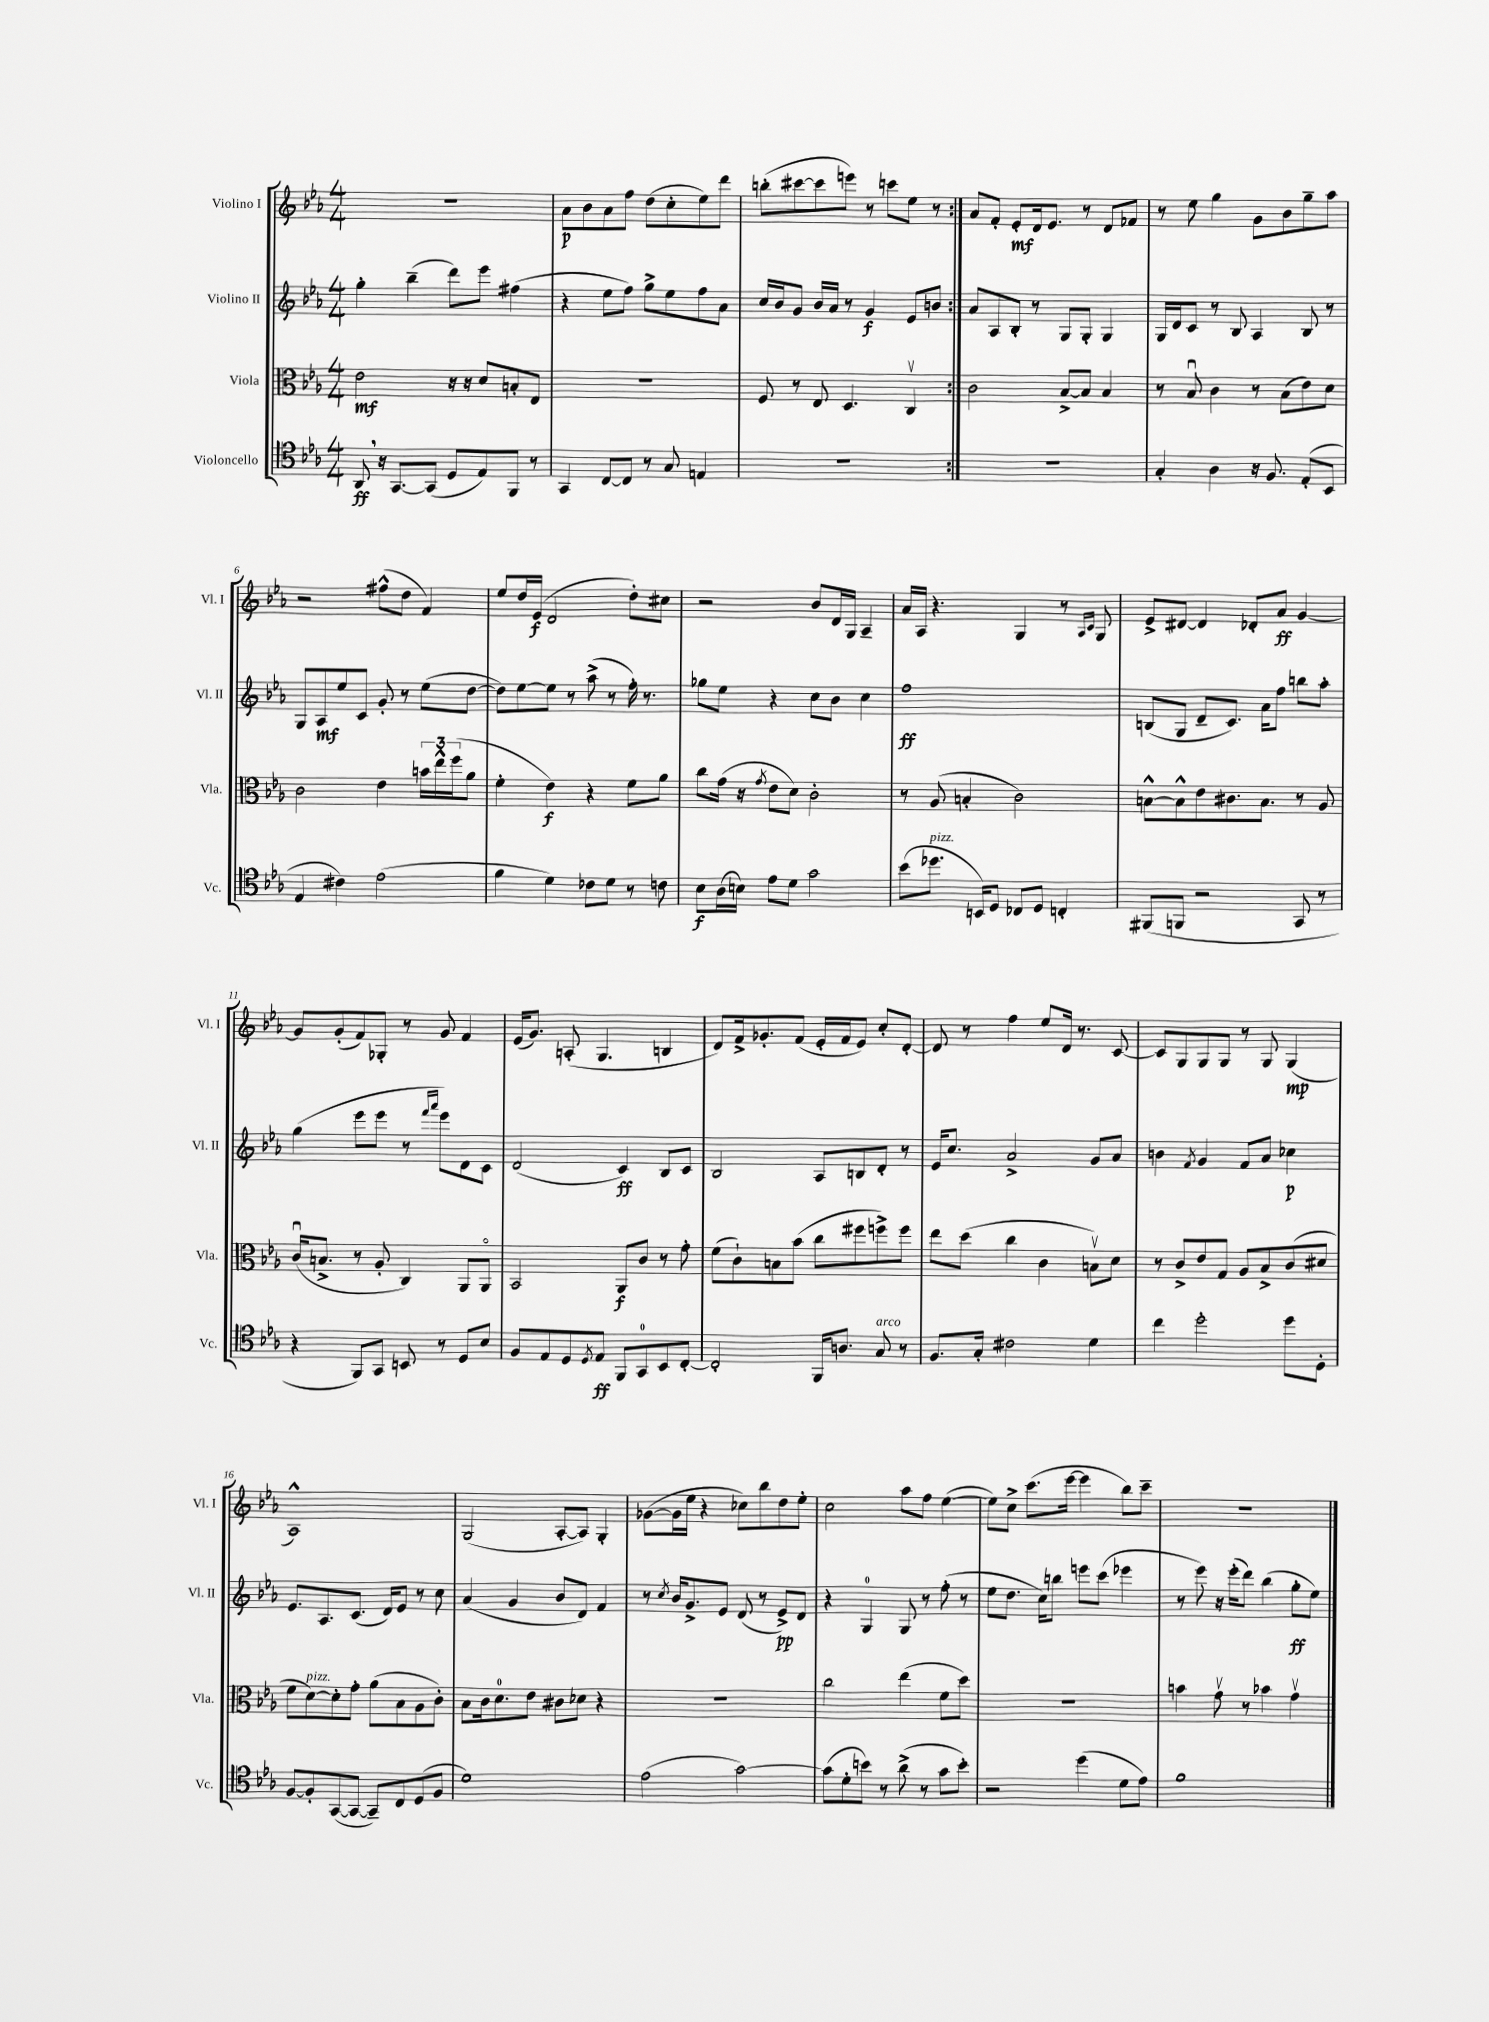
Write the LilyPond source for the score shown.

<<
\new StaffGroup <<
\new Staff = "s0" \with { instrumentName = "Violino I" shortInstrumentName = "Vl. I" } {
    \clef treble \key ees \major \numericTimeSignature \time 4/4
    \repeat volta 2 { R1 |
    aes'8\p bes'8 aes'8 f''8 d''8( c''8-. ees''8) d'''8 |
    b''8-.( cis'''8~ cis'''8 e'''8) r8 c'''8 ees''8 r8 | }
    aes'8 f'8-. ees'8-.\mf d'16 ees'8. r8 d'8 fes'8 |
    r8 ees''8 g''4 g'8 bes'8 g''8-- aes''8 |
    r2 fis''8-^( d''8 f'4) |
    ees''8 d''16 ees'16\f( d'2 d''8-.) cis''8 |
    r2 bes'8 d'16 g16 aes4-- |
    aes'16 aes16 r4. g4 r8 \grace { aes16 c'16 } g8 |
    ees'8-> dis'8~ dis'4 des'8-. aes'8\ff g'4~ |
    g'8 g'8-.( f'8) ges8-. r8 g'8 f'4 |
    ees'16( g'8.) a8-.( g4. b4 |
    d'8) f'16-> ges'8.-. f'8( ees'16-. f'16 ees'8) c''8-. d'8~-. |
    d'8 r8 f''4 ees''8 d'16 r8. c'8~ |
    c'8 g8 g8 g8 r8 g8 g4\mp( |
    aes1-^) |
    g2( aes8~-. aes8) g4-. |
    ges'8~( ges'16 ees''16 r4 ces''8) bes''8 d''8 ees''8-. |
    c''2 aes''8 f''8 ees''4~( |
    ees''8) c''8-> c'''8.( ees'''16~ ees'''4 bes''8) c'''8-- |
    R1 \bar "|." |
}
\new Staff = "s1" \with { instrumentName = "Violino II" shortInstrumentName = "Vl. II" } {
    \clef treble \key ees \major \numericTimeSignature \time 4/4
    \repeat volta 2 { g''4-. bes''4--( d'''8) ees'''8 fis''4( |
    r4 ees''8 f''8) g''8-> ees''8 f''8 aes'8 |
    c''16 bes'16 g'8 bes'16 aes'16 r8 g'4\f ees'8 b'8 | }
    aes'8 aes8 bes8-. r8 g8 g8-. g4 |
    g16 d'16 c'8 r8 bes8 aes4 bes8 r8 |
    g8 aes8\mf ees''8 c'8 g'8-. r8 ees''8( d''8~ |
    d''8) ees''8~ ees''8 r8 aes''8->( r8 f''16-.) r8. |
    ges''8 ees''8 r4 c''8 bes'8 c''4 |
    f''1\ff |
    b8( g8 d'8-- c'8.) aes'16 f''8 b''8 aes''8-. |
    g''4( ees'''8 ees'''8 r8 \grace { f'''16 aes'''16 } ees'''8) d'8 c'8 |
    d'2( c'4\ff) bes8 c'8 |
    bes2 aes8 b8 d'8-. r8 |
    ees'16 c''8. aes'2-> g'8 aes'8 |
    b'4 \acciaccatura { f'8 } g'4 f'8 aes'8 ces''4\p |
    ees'8. aes8. c'8.( d'16) ees'8 r8 c''8 |
    aes'4( g'4 bes'8 d'8) f'4 |
    r8 \acciaccatura { c''8 } bes'16 g'8.-> ees'8 d'8( r8 ees'8->\pp) d'8 |
    r4 g4-0 g8 r8 f''8-.( r8 |
    ees''8 d''8. c''16) b''8 e'''8 c'''8( ees'''4 |
    r8 ees'''8) r16 ees'''16-.( d'''8) bes''4( g''8-.\ff ees''8) \bar "|." |
}
\new Staff = "s2" \with { instrumentName = "Viola" shortInstrumentName = "Vla." } {
    \clef alto \key ees \major \numericTimeSignature \time 4/4
    \repeat volta 2 { ees'2\mf r16 r16 d'8 b8-. ees8 |
    R1 |
    f8 r8 ees8 d4. c4\upbow | }
    c'2 bes8~-> bes8 bes4 |
    r8 bes8\downbow c'4 r8 bes8( ees'8) d'8 |
    c'2 ees'4 \tuplet 3/2 { b'16 ees''16-^ f''16( } aes'8 |
    f'4-. ees'4\f) r4 f'8 aes'8 |
    c''8 g'16( r16 \acciaccatura { g'8 } ees'8 d'8) c'2-. |
    r8 aes8( b4-. c'2) |
    b8~-^ b8-^ ees'8 cis'8. b8. r8 aes8 |
    c'16\downbow( b8.-> r8 aes8-. c4) aes,8 aes,8\flageolet |
    bes,2 aes,8\f c'8 r8 g'8-. |
    f'8( c'8-!) b8 bes'8( c''8 fis''8 f''8->) f''8 |
    ees''8 d''8( c''4 c'4 b8\upbow) d'8 |
    r8 c'8-> ees'8 g8 aes8 bes8-> c'8( dis'8 |
    f'8 d'8~^\markup { \italic "pizz." }) d'8-. g'8-. aes'8( bes8 aes8 c'8-.) |
    bes8 c'16 d'8.-0 ees'8 cis'8 des'8 r4 |
    R1 |
    c''2 ees''4( f'8 d''8) |
    R1 |
    b'4 g'8\upbow r8 bes'4 g'4\upbow \bar "|." |
}
\new Staff = "s3" \with { instrumentName = "Violoncello" shortInstrumentName = "Vc." } {
    \clef tenor \key ees \major \numericTimeSignature \time 4/4
    \repeat volta 2 { aes,8\ff \breathe r16 g,8.~ g,8( d8 ees8) f,8 r8 |
    g,4 c8~ c8 r8 g8 e4 |
    R1 | }
    r1 |
    g4-. aes4 r16 f8. ees8-.( bes,8 |
    ees4 cis'4) ees'2( |
    f'4 d'4) ces'8 d'8 r8 c'8 |
    bes8\f aes16( b16) ees'8 d'8 g'2 |
    bes'8( des''8.^\markup { \italic "pizz." } b,16) d8 ces8 d8 c4-. |
    fis,8( f,8 r2 g,8 r8 |
    r4 f,8) g,8 b,8 r8 d8 bes8 |
    f8 ees8 d8 \acciaccatura { d8 } ees8\ff f,8 g,8-0 bes,8 c8~-. |
    c2-. f,16 a8. g8^\markup { \italic "arco" } r8 |
    f8. g16-. cis'2 d'4 |
    c''4 d''2-. d''8 d8-. |
    f8~ f8-. g,8~( g,8~ g,8--) c8 d8( f8 |
    d'1) |
    ees'2( g'2~) |
    g'8( d'8-. b'8) r8 aes'8->( r8 g'8 b'8-.) |
    r2 d''4( d'8 ees'8) |
    f'1 \bar "|." |
}
>>
>>
